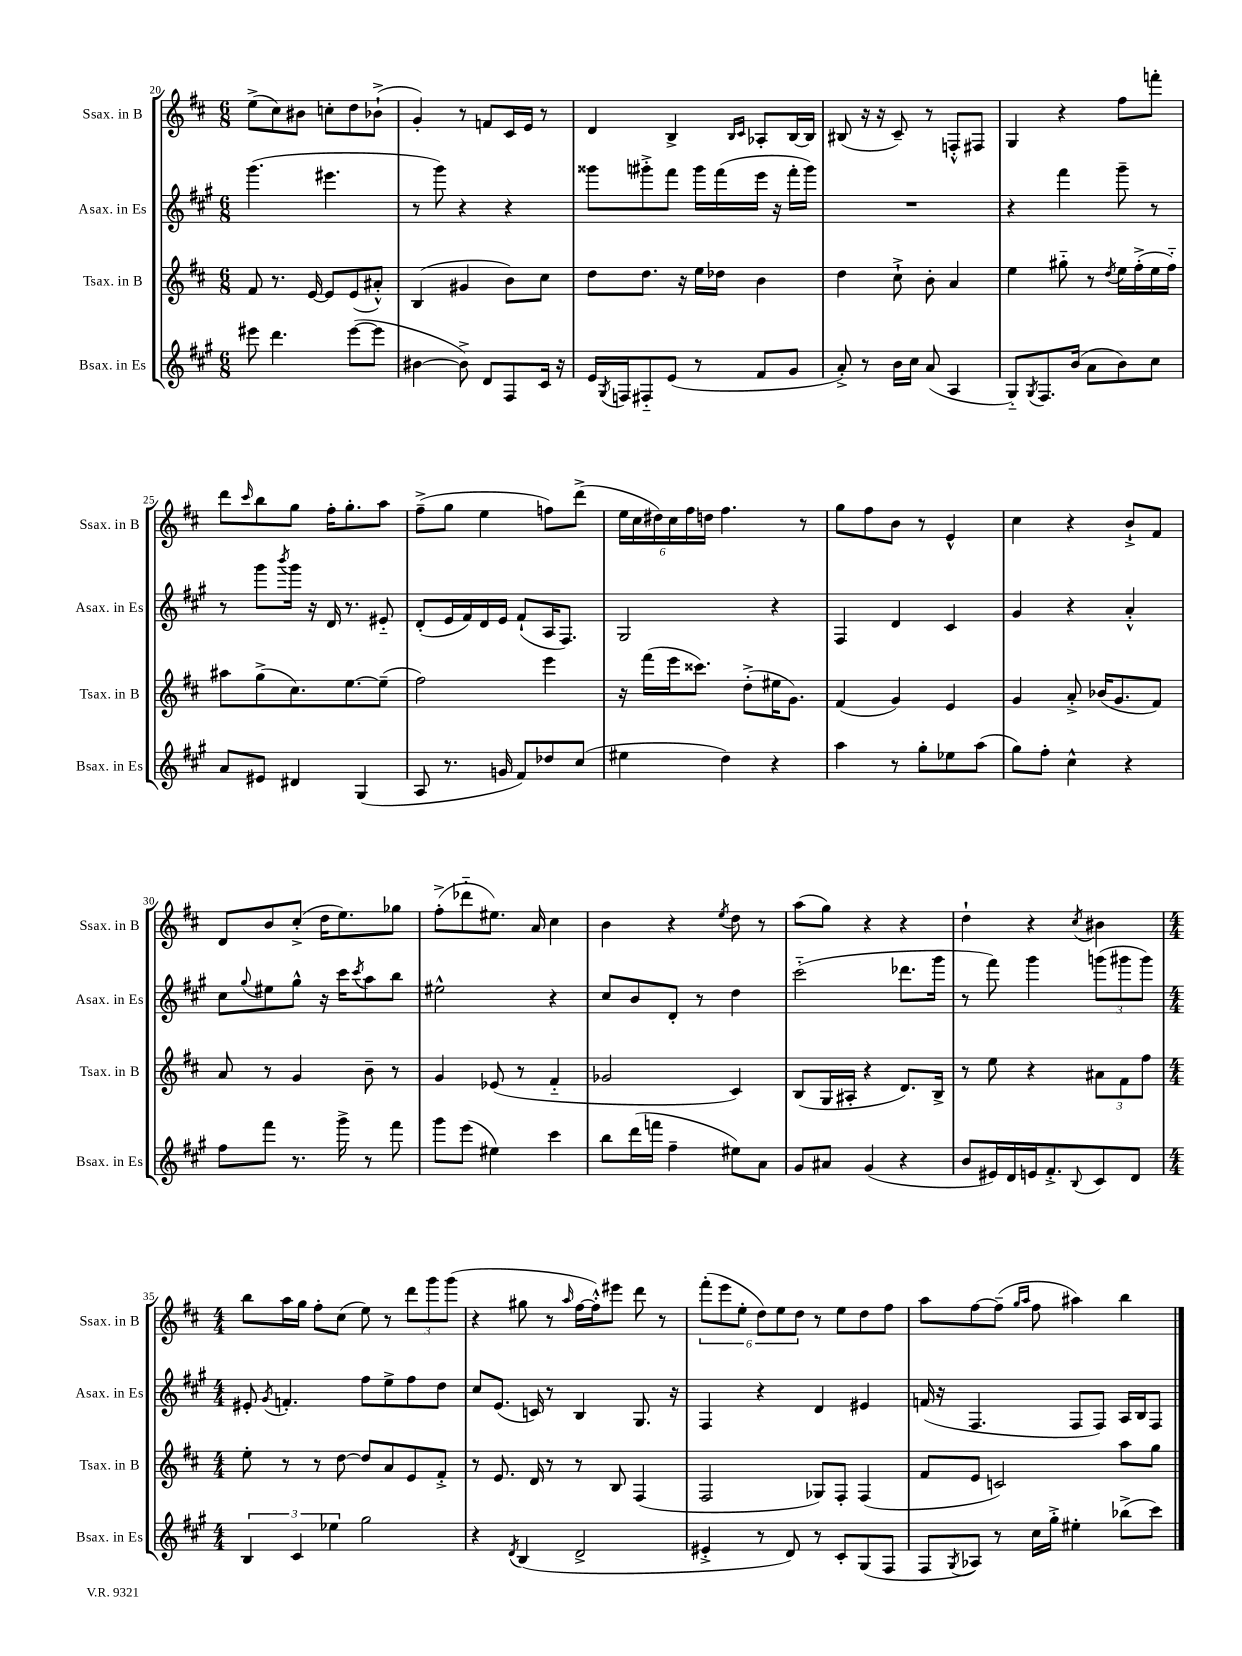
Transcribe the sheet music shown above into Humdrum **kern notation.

**kern	**kern	**kern	**kern
*staff4	*staff3	*staff2	*staff1
*clefG2	*clefG2	*clefG2	*clefG2
*k[f#c#g#]	*k[f#c#]	*k[f#c#g#]	*k[f#c#]
*M6/8	*M6/8	*M6/8	*M6/8
8eee#\	8f#/	(4.ggg#\	(8ee^\L
4.ddd\	8.r	.	8cc#\)
.	.	.	8b#\J
.	[16e/	.	.
.	8e/]L	4.eee#\	8cc'\L
([8eee#\L	(8e/	.	8dd\
8eee#\]J	8a#'^^/J)	.	(8b-`^\J
=	=	=	=
[4b#\	(4B/	8r	4g'/)
.	.	8ggg#\)	.
8b#^\])	4g#/	4r	8r
8d/L	.	.	8f/L
8F#/	8b\L)	4r	16c#/L
.	.	.	16e/JJ
16c#/Jk	8cc#\J	.	8r
16r	.	.	.
=	=	=	=
16e/LL	8dd\L	8ggg##\L	4d/
8qG#/	.	.	.
16F/J	.	.	.
8F#'~/	8.dd\J	8ggg#'^\	.
(8e/J	.	8fff#\J	4B^/
.	16r	.	.
8r	16ee\LL	16ggg#\LL	.
.	16dd-\JJ	(16fff#\	.
.	.	.	16qqB/LL
.	.	.	16qqc#/JJ
8f#/L	4b\	16eee\JJ	8A-'/L
.	.	16r	.
8g#/J	.	16fff#'\LL	[16B/L
.	.	16ggg#\JJ)	16B/]JJ
=	=	=	=
8a'^/)	4dd\	2.r	(8B#/
8r	.	.	16r
.	.	.	16r
16b\LL	8cc#`^\	.	8c#~/)
16cc#\JJ	.	.	.
(8a/	8b'\	.	8r
4A/	4a/	.	8F'^^/L
.	.	.	8F#/J
=	=	=	=
8G#'~/L)	4ee\	4r	4G/
8qG#/	.	.	.
8.F#/	.	.	.
.	8gg#'~\	4fff#\	4r
(16b/Jk	.	.	.
8a\L	8r	.	.
.	8qdd/	.	.
8b\)	16ee\LL	8ggg#~\	8ff#\L
.	(16ff#'^\	.	.
8cc#\J	16ee\	8r	8fff'\J
.	16ff#'~\JJ)	.	.
=	=	=	=
8a/L	8aa#\L	8r	8ddd\L
.	.	.	16qqccc#/
8e#/J	(8gg^\	8ggg#\L	8bb\
.	.	8qbbb/	.
4d#/	8.cc#\)	16ggg#\Jk	8gg\J
.	.	16r	.
.	.	16d/	16ff#'\LK
.	[8.ee\	8.r	8.gg'\
(4G#/	.	.	.
.	(8ee~\]J	8e#'~/	8aa\J
=	=	=	=
8A/	2ff#\)	(8d'/L	(8ff#~^\L
8.r	.	16e/L	8gg\J
.	.	16f#/)	.
.	.	16d/	4ee\
16g/	.	16e/JJ	.
8f#/L)	.	(8f#`/L	.
8dd-/	4eee\	16A/K	8ff\L)
.	.	8.F#/J)	.
(8cc#/J	.	.	(8ddd^\J
=	=	=	=
4ee#\	16r	2G#/	24ee\LL
.	.	.	24cc#\
.	(16fff#\LL	.	.
.	.	.	24dd#\)
.	16eee\J	.	24cc#\
.	.	.	24ff#\
.	8.ccc##\J)	.	.
.	.	.	24dd\JJ
4dd\)	.	.	4.ff#\
.	(8dd'^\L	.	.
4r	16ee#\K	4r	.
.	8.g\J)	.	.
.	.	.	8r
=	=	=	=
4aa\	(4f#/	4F#/	8gg\L
.	.	.	8ff#\
8r	4g/)	4d/	8b\J
8gg#'\L	.	.	8r
8ee-\	4e/	4c#/	4e^^/
(8aa\J	.	.	.
=	=	=	=
8gg#\L)	4g/	4g#/	4cc#\
8ff#'\J	.	.	.
4cc#^^\	8a'^/	4r	4r
.	(16b-/LK	.	.
.	8.g/	.	.
4r	.	4a'^^/	8b`^/L
.	8f#/J)	.	8f#/J
=	=	=	=
8ff#\L	8a/	8cc#\L	8d/L
.	.	8qqgg#/	.
8fff#\J	8r	8ee#\	8b/
8.r	4g/	8gg#^^\J	(8cc#'^/J
.	.	16r	16dd\LK
16ggg#^\	.	16ccc#\LK	8.ee\)
.	.	8qccc#/	.
8r	8b~\	8aa\	.
8fff#\	8r	8bb\J	8gg-\J
=	=	=	=
8ggg#\L	4g/	2ee#^^\	(8ff#'^\L
(8eee\J	.	.	8ddd-'~\
4ee#\)	(8e-/	.	8.ee#\J)
.	8r	.	.
.	.	.	16a/
4ccc#\	4f#'~/	4r	4cc#\
=	=	=	=
8bb\L	2g-/	8cc#/L	4b\
(16ddd\L	.	8b/	.
16fff\JJ	.	.	.
4ff#~\	.	8d'/J	4r
.	.	8r	.
.	.	.	8qee/
8ee#\L)	4c#/)	4dd\	8dd\
8a\J	.	.	8r
=	=	=	=
8g#/L	(8B/L	(2ccc#'~\	(8aa\L
8a#/J	16G/L	.	8gg\J)
.	16A#'/JJ	.	.
(4g#/	4r	.	4r
4r	8.d/L)	8.ddd-\L	4r
.	16B^/Jk	16ggg#\Jk	.
=	=	=	=
8b/L	8r	8r	4dd`\
16e#/L)	8ee\	8fff#\)	.
16d/	.	.	.
16e/J	4r	4ggg#\	4r
8.f#'^/	.	.	.
8qqB/	.	.	8qcc#/
8c#/	12a#\L	(12ggg\L	4b#\
.	12f#\	12ggg#\	.
8d/J	.	.	.
.	12ff#\J	12ggg#\J)	.
=	=	=	=
*M4/4	*M4/4	*M4/4	*M4/4
6B/	8ee'\	8e#'/	8bb\L
.	.	8qg#/	.
.	8r	4.f'/	16aa\L
6c#/	.	.	.
.	.	.	16gg\JJ
.	8r	.	8ff#'\L
6ee-\	.	.	.
.	[8dd\	.	(8cc#\J
2gg#\	8dd/]L	8ff#\L	8ee\)
.	8a/	8ee^\	8r
.	8e/	8ff#\	12ddd\L
.	.	.	12ggg\
.	8f#'^/J	8dd\J	.
.	.	.	(12ggg\J
=	=	=	=
4r	8r	8cc#/L	4r
.	8.e/	(8.e/J	.
8qd/	.	.	.
(4B/	.	.	8gg#\
.	16d/	16c/)	.
.	8r	8r	8r
.	.	.	16qqaa/
2d^/	8r	4B/	[16ff#\LL
.	.	.	16ff#'^^\]J)
.	8B/	.	8eee#\J
.	(4F#/	8.G#/	8ddd\
.	.	.	8r
.	.	16r	.
=	=	=	=
4e#'^/	2F#/	4F#/	(12fff#'\L
.	.	.	12eee\
.	.	.	12ee'\J
8r	.	4r	12dd\L)
.	.	.	12ee\
8d/)	.	.	.
.	.	.	12dd\J
8r	8G-/L)	4d/	8r
8c#'/L	8F#'/J	.	8ee\L
(8G#/	(4F#/	4e#/	8dd\
8F#/J	.	.	8ff#\J
=	=	=	=
8F#/L	8f#/L	(16f/	8aa\L
.	.	16r	.
8qG#/	.	.	.
8A-/J)	8e/J	4.F#/	[8ff#\
8r	2c/)	.	(8ff#~\]J
.	.	.	16qqgg/LL
.	.	.	16qqaa/JJ
16cc#\LL	.	.	8ff#\
16gg#'^\JJ	.	.	.
4ee#'\	.	8F#/L	4aa#\)
.	.	8F#/J)	.
(8bb-^\L	8aa\L	16A/LL	4bb\
.	.	16B/J	.
8ccc#\J)	8gg\J	8F#/J	.
==	==	==	==
*-	*-	*-	*-
